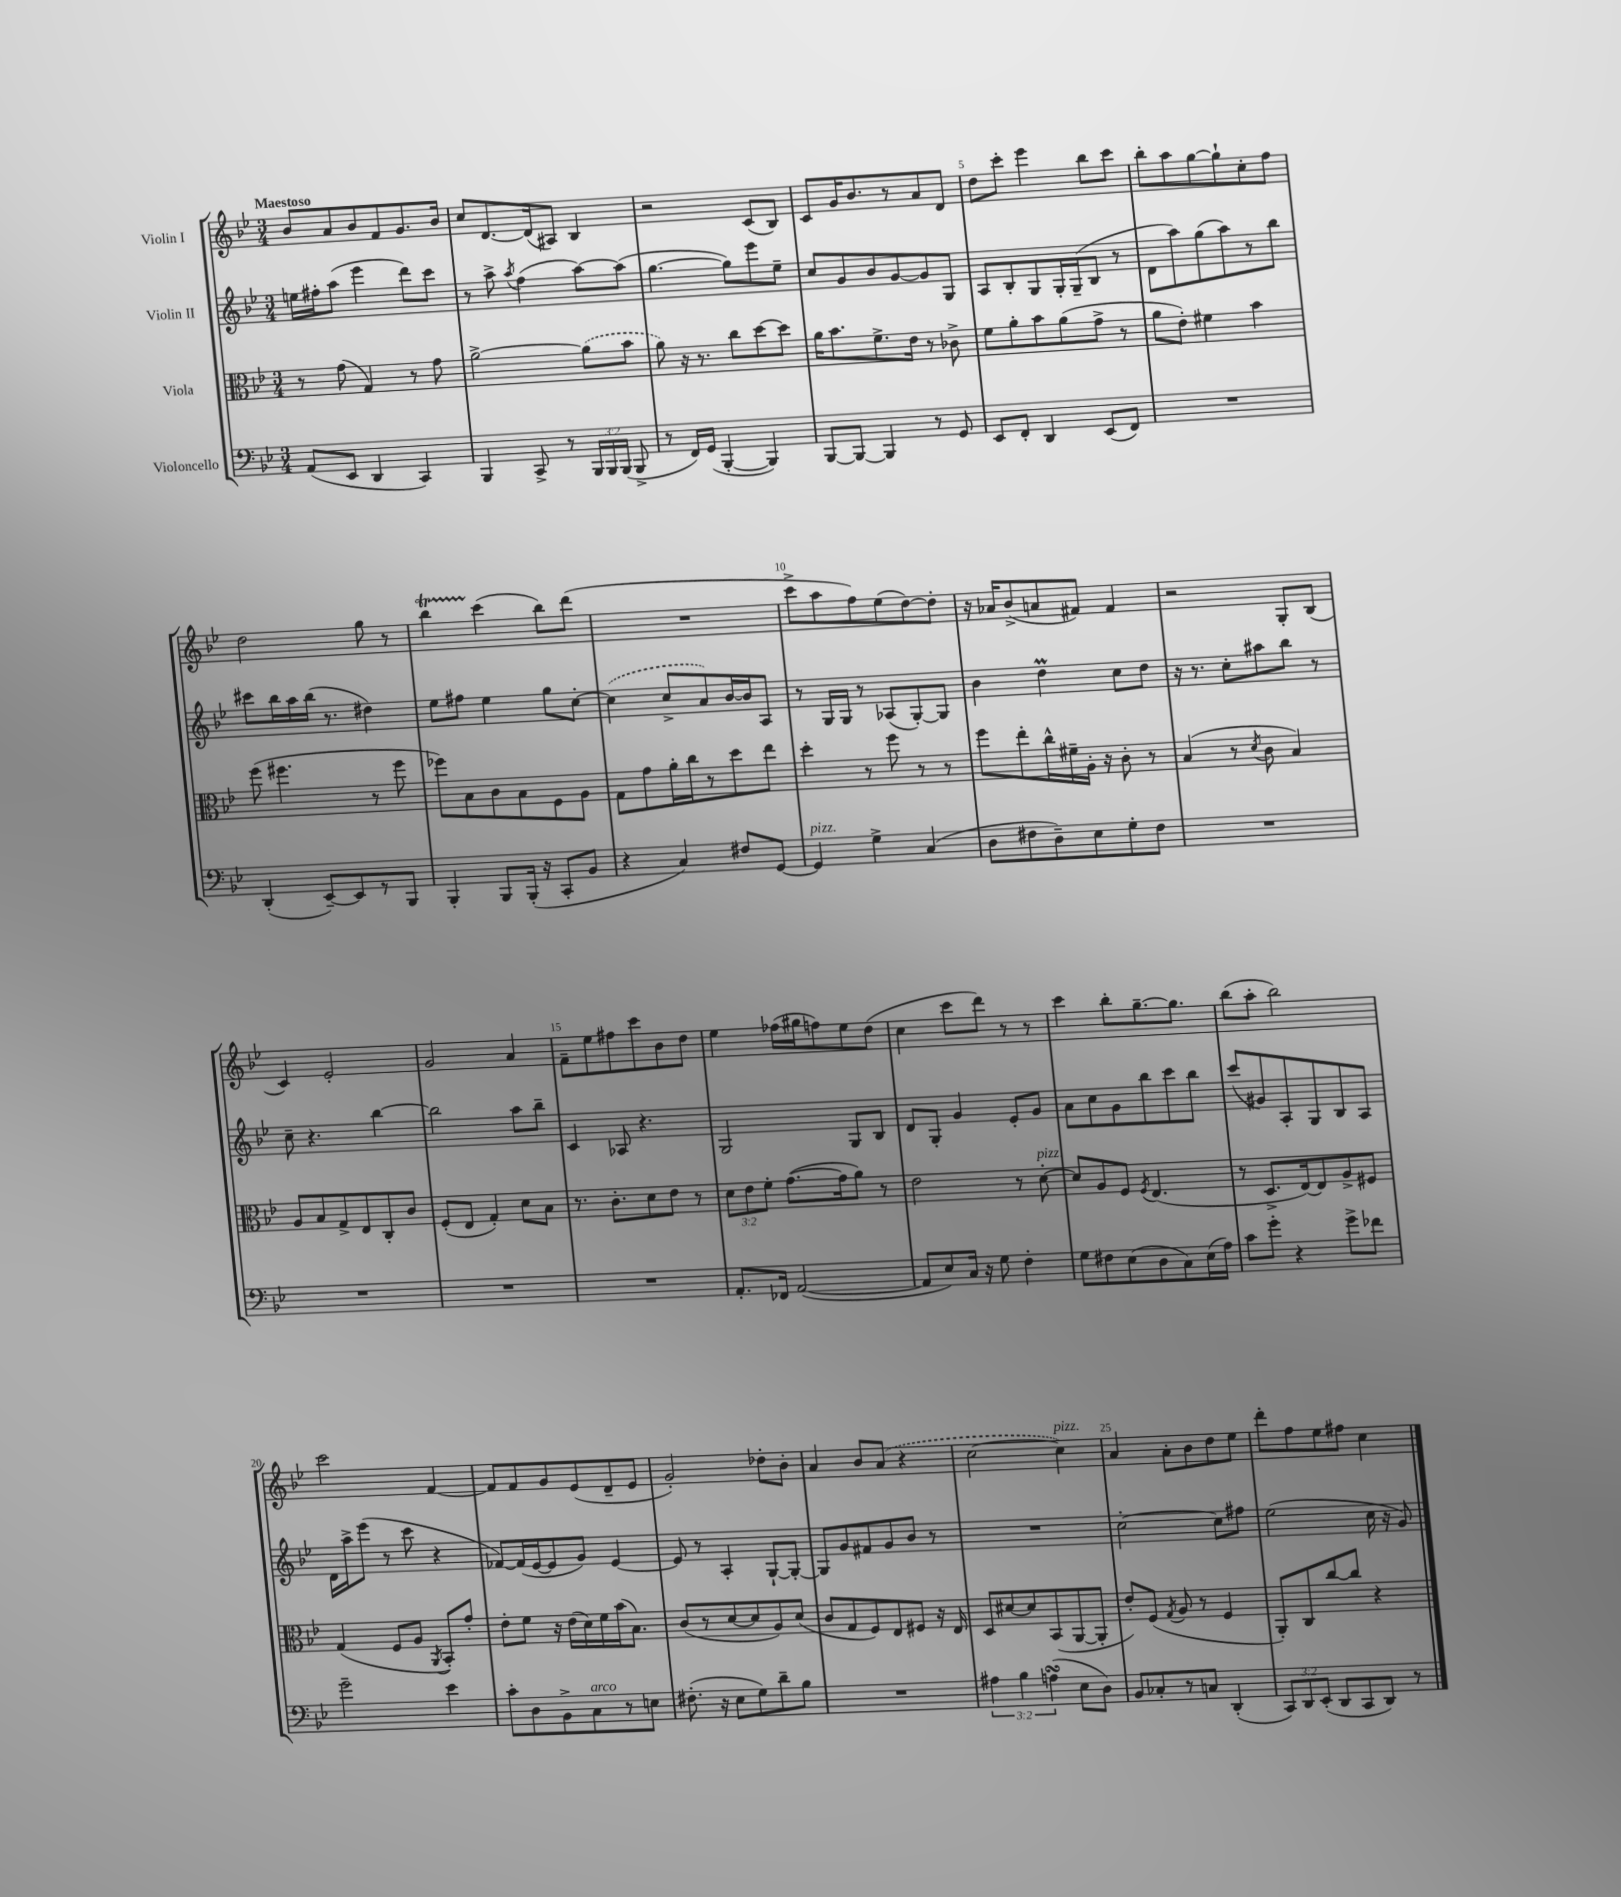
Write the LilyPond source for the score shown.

<<
\new StaffGroup <<
\new Staff = "s0" \with { instrumentName = "Violin I" } {
    \clef treble \key bes \major \numericTimeSignature \time 3/4 \tempo "Maestoso"
    \autoBeamOff bes'8[ a'8 bes'8 f'8 g'8. bes'16] |
    c''8[ d'8.~ d'16( ais8]) bes4 |
    r2 c'8[( bes8]) |
    c'8[ g'16 bes'8. r8 a'8 d'8] |
    d''8[ c'''8]-. ees'''4 bes''8[ c'''8] |
    bes''8[-. a''8 g''8~ g''8-! c''8-. f''8] |
    d''2 g''8 r8 |
    bes''4\startTrillSpan c'''4\stopTrillSpan( bes''8[) d'''8]( |
    R2. |
    c'''8[-> a''8 f''8) ees''8( d''8~) d''8]-. |
    r16 aes'16[ bes'8->( a'8 fis'8]) fis'4 |
    r2 g8[-. bes8]( |
    c'4) ees'2-. |
    g'2 a'4 |
    f'8[-- ees''8 fis''8 c'''8 bes'8 d''8] |
    ees''4 fes''16[( gis''16 f''8) ees''8 d''8]( |
    c''4 c'''8[ d'''8]) r8 r8 |
    c'''4 bes''8[-. g''8.~-- g''8.] |
    bes''8[( a''8]-. bes''2) |
    c'''2 f'4~ |
    f'8[ f'8 g'8 ees'8( d'8-- ees'8] |
    g'2-.) des''8[-. bes'8]-. |
    a'4 bes'8[ \once \slurDashed a'8]( r4 |
    c''2~ c''4^\markup { \italic "pizz." }) |
    a'4 a'8[-. bes'8 d''8 ees''8] |
    d'''8[-. f''8 ees''8 fis''8] c''4 \bar "|." |
}
\new Staff = "s1" \with { instrumentName = "Violin II" } {
    \clef treble \key bes \major \numericTimeSignature \time 3/4
    \autoBeamOff e''16[ fis''16-. a''8]( ees'''4 d'''8[) c'''8] |
    r8 a''8-> \acciaccatura { a''8 } f''4( a''8[~) a''8]( |
    g''4.~ g''8[) ees'''8 ees''8]-- |
    c''8[ g'8 bes'8 g'8~ g'8 g8] |
    a8[ bes8-. g8 g16-. g16--( bes8] r8 |
    d'8[ a''8) g''8( a''8) r8 bes''8] |
    cis'''8[ bes''16 a''16 bes''16]( r8. dis''4) |
    ees''8[ fis''8] ees''4 g''8[ c''8]~-. |
    \once \slurDashed c''4( c''8[-> a'8) bes'16~ bes'16 a8] |
    r8 g16[ g16] r8 aes8[( g8~-.) g8] |
    bes'4 d''4\prall c''8[ d''8] |
    r16 r8. c''8[-. ais''8 bes''8] r8 |
    c''8-- r4. bes''4~ |
    bes''2 a''8[ bes''8]-- |
    c'4 aes8 r4. |
    g2 g8[ bes8] |
    d'8[ g8]-. g'4 ees'8[-. g'8] |
    a'8[ c''8 g'8 bes''8 c'''8 bes''8] |
    c'''8[( gis'8) a8-. g8 bes8 a8] |
    d'16[ a''16-> ees'''8]( r8 c'''8 r4 |
    fes'8[~) fes'16( ees'16~ ees'8 g'8]) ees'4~ |
    ees'8 r8 a4-. g8[~-! g8]~-. |
    g8[ g'8 fis'8 g'8 bes'8] r8 |
    R2. |
    c''2~-. c''8[ fis''8] |
    ees''2( c''16 r16 g'8) \bar "|." |
}
\new Staff = "s2" \with { instrumentName = "Viola" } {
    \clef alto \key bes \major \numericTimeSignature \time 3/4 \override Staff.TupletNumber.text = #tuplet-number::calc-fraction-text
    \autoBeamOff r8 g'8( g4) r8 g'8 |
    a'2~-> \once \slurDashed a'8[( bes'8] |
    a'8) r16 r8. c''8[ d''8~ d''8] |
    a'16[ bes'8. f'8.-> ees'16] r8 ces'8-> |
    f'8[ a'8-. bes'8 a'8( g'8]-> r8 |
    a'8[ ees'8]-.) fis'4 bes'4 |
    f''8( fis''4. r8 fis''8 |
    fes''8[) bes8 c'8 bes8 f8 a8] |
    g8[ g'8 a'16-. c''16 r8 d''8 ees''8] |
    d''4-. r8 f''8 r8 r8 |
    f''8[ ees''8-. c''16-^ fis'16-- a16]-. r16 c'8-. r8 |
    bes4( r8 \acciaccatura { d'8 } c'8 bes4) |
    a8[ bes8 g8-> ees8 c8-. c'8] |
    f8[-.( ees8] g4-.) d'8[ bes8] |
    r8. c'8.[-. d'8 ees'8] r8 |
    \tuplet 3/2 { d'8[ ees'8 f'8]-. } g'8.[~( g'16 a'8]) r8 |
    ees'2 r8 d'8~-.^\markup { \italic "pizz." } |
    d'8[ a8 f8] \acciaccatura { f8 } ees4.( |
    r8 d8.[-> ees16~) ees8 a8-> fis8] |
    g4( f8[ a8] \acciaccatura { a,8 } bes,8[-.) g'8]-. |
    ees'8[-. f'8] r16 ees'16[( d'16) f'16 bes'16( bes8.]) |
    c'8[( r8 d'8~ d'8 a8) d'8]( |
    c'8[ g8 f8) ees8 fis8] r16 ees16 |
    d8[ dis'8~ dis'8 bes,8( a,8~ a,8]-. |
    ees'8[-.) f8]( \acciaccatura { g8 } a8 r8 f4 |
    a,8[-.) c8 c''8~ c''8] r4 \bar "|." |
}
\new Staff = "s3" \with { instrumentName = "Violoncello" } {
    \clef bass \key bes \major \numericTimeSignature \time 3/4 \override Staff.TupletNumber.text = #tuplet-number::calc-fraction-text
    \autoBeamOff a,8[( ees,8] d,4 c,4) |
    bes,,4 c,8-> r8 \tuplet 3/2 { bes,,16[ bes,,16 bes,,16]( } bes,,8-> |
    r8 f,16[) g,16]( bes,,4~-. bes,,4) |
    bes,,8[~ bes,,8]~ bes,,4 r8 g,8 |
    ees,8[ f,8]-. d,4 ees,8[( f,8]) |
    R2. |
    d,4-.( ees,8[~--) ees,8 r8 bes,,8] |
    bes,,4-. bes,,8[ bes,,16]-.( r16 c,8[-. bes,8] |
    r4 c4) fis8[ g,8]~ |
    g,4^\markup { \italic "pizz." } g4-> c4( |
    d8[ fis8 d8--) ees8 g8-. fis8] |
    R2. |
    R2. |
    R2. |
    R2. |
    a,8.[-. fes,16] a,2~( |
    a,8[ ees8) c16] r16 g8 f4-. |
    g8[ fis8 ees8( d8 c8) ees16( a16]) |
    c'8[ g'8]-. r4 g'8[-> fes'8] |
    g'2-- ees'4 |
    c'8[-. d8 bes,8-> c8^\markup { \italic "arco" } r8 e8] |
    fis8.-.( r16 ees8[ g8) d'8-- bes8] |
    R2. |
    \tuplet 3/2 { ais4 bes4 a4\turn( } ees8[ d8]) |
    bes,8[ ces8-. r8 c8] d,4-.( |
    \tuplet 3/2 { c,8[) d,8 ees,8]-.( } d,8[ c,8 d,8]) r8 \bar "|." |
}
>>
>>
\layout { \context { \Score \override BarNumber.break-visibility = ##(#f #t #t) barNumberVisibility = #(every-nth-bar-number-visible 5) } }
